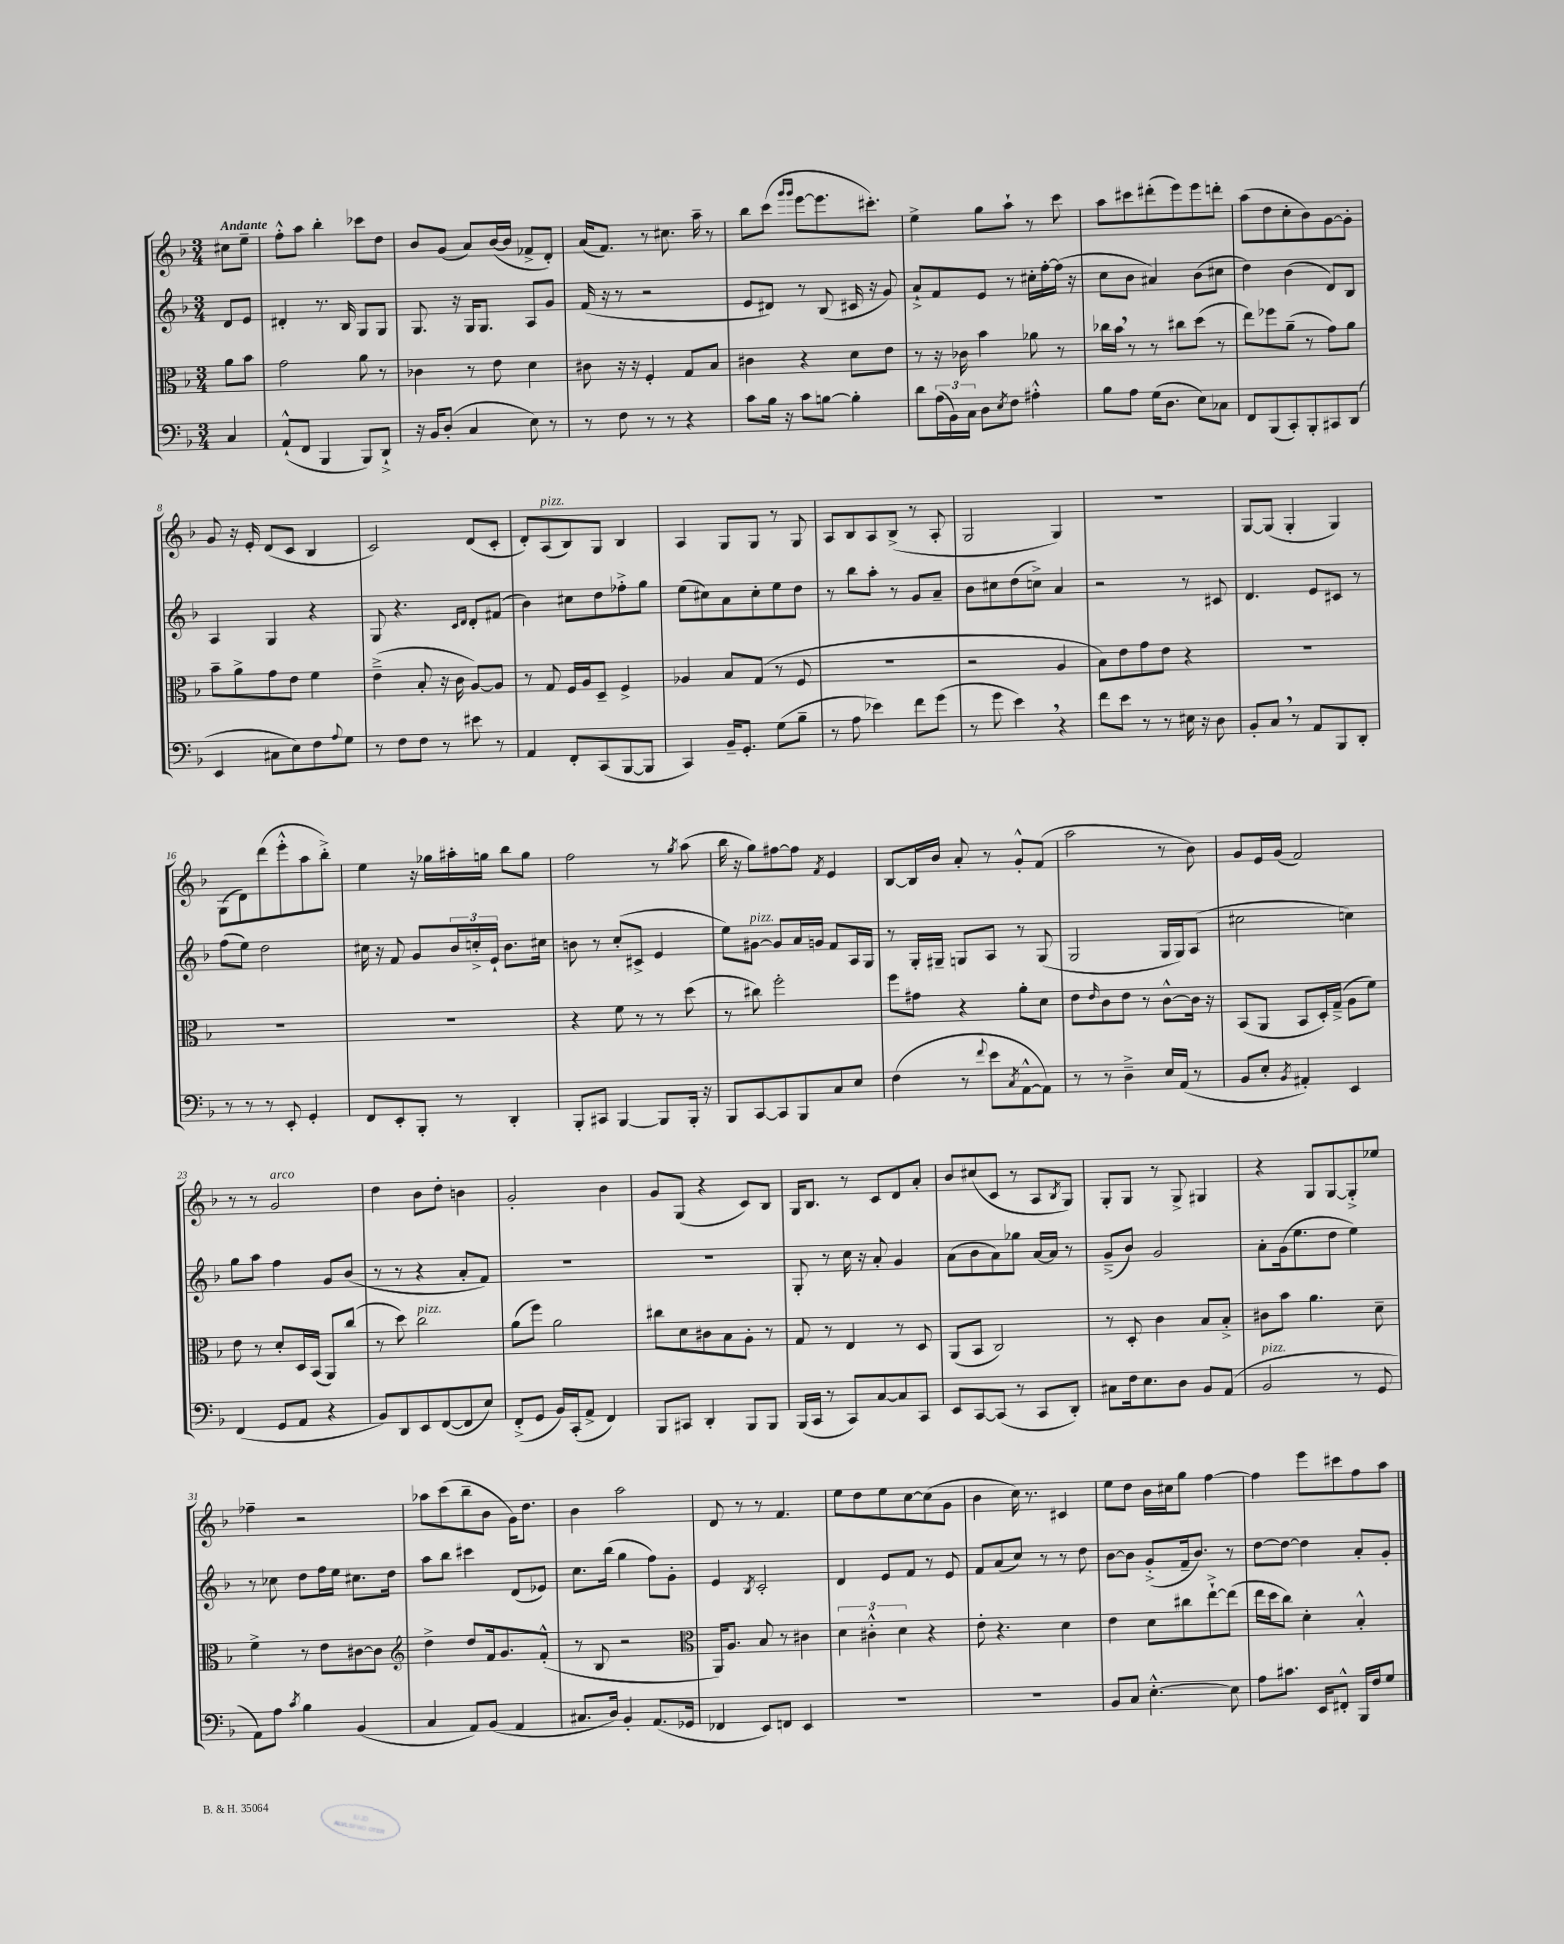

**kern	**kern	**kern	**kern
*part4	*part3	*part2	*part1
*staff4	*staff3	*staff2	*staff1
*clefF4	*clefC3	*clefG2	*clefG2
*k[b-]	*k[b-]	*k[b-]	*k[b-]
*M3/4	*M3/4	*M3/4	*M3/4
=	=	=	=
!	!	!	!LO:TX:a:B:t=Andante
4C/	8a\L	8d/L	8cc#X\L
.	8b-\J	8e/J	8ee~\J
=1	=1	=1	=1
(8AA`^^/L	2g\	4d#X'/	8ff'^^\L
8FF/J	.	.	8aa\J
4BBB-/	.	8.r	4bb-'\
.	.	16B-/	.
8BBB-/L)	8a\	8G/L	8ccc-X\L
8DD`^/J	8r	8G/J	8dd\J
=2	=2	=2	=2
16r	4c-X\	8.G/	8b-/L
16BB-/KL	.	.	.
(8D'/J	.	.	(8g/J
.	.	16r	.
4C/	8r	16G/KL	8a/L)
.	.	8.G/J	.
.	8e\	.	([16b-/L
.	.	.	16b-/JJ]
8E\)	4d\	8A/L	8f-X^/L
8r	.	8g/J	8d'/J)
=3	=3	=3	=3
8r	8c#X\	(16f/	(16a/KL
.	.	16r	8.f/J)
8F\	16r	8r	.
.	16r	.	.
8r	4F'/	2r	8r
8r	.	.	8.cc#X\
4r	8G/L	.	.
.	.	.	16aa~\
.	8B-/J	.	8r
=4	=4	=4	=4
8c\L	4c#X\	8e/L	8bb-\L
16B-\Jk	.	8d#X/J)	(8ccc\J
16r	.	.	.
.	.	.	16qqggg/LL
.	.	.	16qqggg/JJ
8c\L	4r	8r	[8eee\L
[8Bn\J	.	(8B-/	8.eee\]
4B'\]	8d\L	16c#X/	.
.	.	16r	8.ccc#X'\J)
.	8e\J	8g/)	.
=5	=5	=5	=5
8d\L	8r	8a`^/L	4ee^\
(24A\L	16r	8f/	.
24BB-\)	.	.	.
.	16c-X\	.	.
24C\JJ	.	.	.
8D\L	4b-\	8e/J	8gg\L
8qE/	.	.	.
8F\J	.	8r	8aa`\J
4A#X'^^\	8a-X\	16cc#X'\LL	8r
.	.	[16ff'\	.
.	8r	(16ff\JJ]	8ccc\
.	.	16r	.
=6	=6	=6	=6
8B-\L	16cc-X\LL	8cc\L	8aa\L
.	16b-,\JJ	.	.
8A\J	8r	8b-\J	8ccc#X\
(16G\KL	8r	4a#X/)	(8ddd#X'\
8.D\J	.	.	.
.	8cc#X\L	.	8eee\)
8E\L)	(8dd\J	(8b-\L	8eee\
8C-X\J	8r	8cc#X\J	8dddn'\J
=7	=7	=7	=7
8FF/L	8ee\L)	4dd\)	(8aa\L
(8BBB-/	8ff-X\	.	8dd\
8CC'/)	(8a~\J	(4b-\	8cc'\
8BBB-'/	8r	.	8b-\)
8CC#X/	8g\L)	8d/L)	[8g\
(8DD/J	8a\J	8B-/J	8g'\J]
!!LO:LB:g=z
=8	=8	=8	=8
4EE/	8b-~\L	4A/	8g/
.	8a^\	.	16r
.	.	.	16e'/
8C#X\L	8g\	4G/	(8d/L
8E\)	8e\J	.	8c/J
8F\	4f\	4r	4B-/
8qqA/	.	.	.
8G\J	.	.	.
=9	=9	=9	=9
8r	(4e~^\	8G/	2c/)
8F\L	.	4.r	.
8F\J	8B-'/	.	.
8r	16r	.	.
.	16c\	.	.
.	.	16qqc/LL	.
.	.	16qqd/JJ	.
8e#X\	[8A/L)	8d'/L	(8d/L
8r	8A/J]	(8f#X/J	8c'/J
=10	=10	=10	=10
4AA/	8r	4b-\)	8d'/L)
!	!	!	!LO:TX:a:i:t=pizz.
.	8G/	.	(8A/
8FF'/L	16F/LL	8cc#X\L	8B-/)
.	16A/J	.	.
(8CC/	8D~/J	8dd\	8G/J
[8BBB-/	4F^/	8ff-X'^\	4B-/
8BBB-/J]	.	8gg\J	.
=11	=11	=11	=11
4CC/)	4A-X/	(8ee\L	4A/
.	.	8cc#X\)	.
16BB-~/KL	8B-/L	8a\	8G/L
8.GG'/J	.	.	.
.	(8G/J	8cc#'\	8G/J
(8G\L	8r	8ee\	8r
8B-~\J	8F/	8dd\J	8G/
=12	=12	=12	=12
8r	2.r	8r	8A/L
8A\	.	8bb-\L	8B-/
4e-X\)	.	8aa'\J	8A/
.	.	8r	(8B-^/J
8f\L	.	8g/L	8r
(8g\J	.	8a~/J	8A'/
=13	=13	=13	=13
8r	2r	8b-\L	2G/
8g\	.	8cc#X\	.
4e,\)	.	(8dd\	.
.	.	8ccn^\J)	.
4r	4A/	4a/	4G/)
=14	=14	=14	=14
8f\L	8B-\L)	2r	2.r
8e\J	8e\	.	.
8r	8g\	.	.
8r	8e\J	.	.
16E#X\	4r	8r	.
16r	.	.	.
8D\	.	8c#X/	.
=15	=15	=15	=15
8BB-'/L	2.r	4.d/	[8G/L
8C,/J	.	.	(8G/J]
8r	.	.	4G'/
8AA/L	.	8e/L	.
8BBB-/	.	8c#X/J	4G/)
8DD'/J	.	8r	.
!!LO:LB:g=z
=16	=16	=16	=16
8r	2.r	(8ff\L	(8G\L
8r	.	8ee\J)	8d\)
8r	.	2dd\	(8ddd\
8EE'/	.	.	8eee'^^\
4GG'/	.	.	8aa\
.	.	.	8bb-'^\J)
=17	=17	=17	=17
8FF/L	2.r	16cc#X\	4ee\
.	.	16r	.
8EE'/	.	8f/	.
8BBB-'/J	.	8g/L	16r
.	.	.	16gg-X\LL
8r	.	24b-/L	16aa#X'\
.	.	24ccn'^/	.
.	.	.	16ggn\JJ
.	.	24e`/JJ	.
4DD'/	.	8.b-\L	8bb-\L
.	.	.	8gg\J
.	.	16cc#X\Jk	.
=18	=18	=18	=18
8BBB-'/L	4r	8bn\	2ff\
8CC#X/J	.	8r	.
[4BBB-/	8f\	(8cc'/L	.
.	8r	8c#X^/J	.
8BBB-/L]	8r	4e/	8r
.	.	.	8qgg/
16BBB-'/Jk	(8dd\	.	(8aa\
16r	.	.	.
=19	=19	=19	=19
8BBB-/L	8r	8ee\L)	16bb-\
.	.	.	16r
!	!	!LO:TX:a:i:t=pizz.	!
[8CC/	8cc#X\)	[8g#X\J	8gg\L)
8CC/]	2ff'\	8g#/L]	[8ff#X\
8BBB-/	.	16a/L	8ff#\J]
.	.	16gn/JJ	.
.	.	.	8qf/
8C/	.	8f/L	4e/
8E/J	.	16A/L	.
.	.	16G/JJ	.
=20	=20	=20	=20
(4F\	8ff\L	8r	[8B-/L
.	8g#X\J	16G'/LL	16B-/L]
.	.	16G#X~/JJ	16b-/JJ
8r	4r	8Gn/L	8a'/
8qqf/	.	.	.
8e\L	.	8A/J	8r
8qC/	.	.	.
[8AA^^\	8a'\L	8r	8g'^^/L
8AA\J])	8d\J	(8G/	(8f/J
=21	=21	=21	=21
8r	8e\L	2G/	2aa\
.	16qqe/	.	.
8r	8c\	.	.
4D~^\	8e\J	.	.
.	8r	.	.
16E/LL	[8c^^\L	16G/LL	8r
(16AA/JJ	.	16G/J)	.
8r	16c\Jk]	(8A/J	8b-\)
.	16r	.	.
=22	=22	=22	=22
8BB-/L	(8BB-/L	2cc#X\	8g/L
8E'/J	8AA/J	.	16e/L
.	.	.	(16g/JJ
8qBB-/	.	.	.
4AA#X'/)	8BB-/L	.	2f/)
.	16D'/L)	.	.
.	(16G~^/JJ	.	.
4EE/	8A\L	4ccn\)	.
.	8f\J)	.	.
!!LO:LB:g=z
=23	=23	=23	=23
(4FF/	8e\	8gg\L	8r
.	8r	8aa\J	8r
!	!	!	!LO:TX:a:i:t=arco
8GG/L	8d'/L	4ff\	2g/
8AA/J	16D/L	.	.
.	(16BB-/JJ	.	.
4r	8AA/L)	8g/L	.
.	(8cc/J	(8b-/J	.
=24	=24	=24	=24
8BB-/L)	8r	8r	4dd\
8DD/	8dd\)	8r	.
!	!LO:TX:a:i:t=pizz.	!	!
8EE/	2cc\	4r	8b-\L
([8FF/	.	.	8dd'\J
8FF/]	.	8a'/L	4bn\
8E/J)	.	8f/J)	.
=25	=25	=25	=25
(8FF'^/L	(8a\L	2.r	2g'/
8GG/J	8ff\J)	.	.
16BB-/LL)	2a\	.	.
(16CC'/J	.	.	.
8AA^/J	.	.	.
4FF/)	.	.	4b-\
=26	=26	=26	=26
8BBB-/L	8cc#X\L	2.r	8g/L
8CC#X/J	8d\	.	(8G/J
4DD'/	8c#X\	.	4r
.	8B-\	.	.
8BBB-/L	8A'\J	.	8c/L)
8BBB-/J	8r	.	8B-/J
=27	=27	=27	=27
(16BBB-/LL	8G/	8G'/	16G/KL
16CC/JJ	.	.	8.B-/J
8r	8r	8r	.
8CC/L)	4E/	16cc\	8r
.	.	16r	.
[8C/	.	8a'/	8c/L
8C/]	8r	4g/	8d/
8CC/J	8D/	.	8a'/J
=28	=28	=28	=28
8EE/L	(8AA/L	(8a\L	8b-/L
[8CC/	8BB-/J	8b-\	(8cc#X/
(8CC/J]	2C/)	8a\)	8c/J
8r	.	8gg-X\J	8r
8CC/L	.	[16a/LL	8A/L
.	.	16a/JJ]	.
.	.	.	8qB-/
8DD'/J)	.	8r	8G/J)
=29	=29	=29	=29
8C#X\L	8r	(8g~^/L	8G'/L
16F\k	8D'/	8b-/J)	8G/J
8.E\	.	.	.
.	4c\	2g/	8r
8D\J	.	.	8G^/
8BB-/L	8B-/L	.	4G#X/
(8AA/J	8B-'^/J	.	.
=30	=30	=30	=30
!LO:TX:a:i:t=pizz.	!	!	!
2BB-/	8c#X\L	8a'\L	4r
.	8b-\J	(16g\k	.
.	.	8.ee\	.
.	4.a\	.	8G/L
.	.	8dd\J	[8G/
8r	.	4ee\)	8G'^/]
8GG/	8d~\	.	8ee-X/J
!!LO:LB:g=z
=31	=31	=31	=31
8AA\L)	4f^\	8r	4ff-X~\
8A\J	.	8cc-X\	.
8qc/	.	.	.
4B-\	8r	8dd\L	2r
.	8e\L	16ff\L	.
.	.	16ee\JJ	.
(4BB-/	[8c#X\	8.cc#X\L	.
.	8c#\J]	.	.
.	.	16dd\Jk	.
=32	=32	=32	=32
*	*clefG2	*	*
4C/	4dd^\	8aa\L	8aa-X\L
.	.	8bb-\J	(8ccc\
8AA/L)	8dd/L	4ccc#X\	8bb-~\
(8BB-/J	16f/k	.	8b-\J
.	8.g/	.	.
4AA/	.	(8d/L	16g\KL)
.	.	.	8.dd\J
.	(8f'^^/J	8e-X/J)	.
=33	=33	=33	=33
8.C#X/L	8r	8.cc\L	4b-\
.	8B-/	.	.
16D/Jk)	.	(16bb-\Jk	.
4BB-'/	2r	4gg\	2aa\
(8.AA/L	.	8ff\L)	.
.	.	8g'\J	.
16GG-X/Jk	.	.	.
=34	=34	=34	=34
*	*clefC3	*	*
4FF-X/	16AA/KL)	4e/	8d/
.	8.A/J	.	.
.	.	.	8r
.	.	8qB-/	.
8EE/L)	8B-/	2c'/	8r
8FFn/J	8r	.	4.f/
4EE/	4c#X\	.	.
=35	=35	=35	=35
2.r	6d\	4d/	8ee\L
.	.	.	8dd\
.	6c#X'^^\	.	.
.	.	8e/L	8ee\
.	6d\	.	.
.	.	8f/J	[8cc\
.	4r	8r	(8cc\]
.	.	8e/	8g\J
=36	=36	=36	=36
2.r	8e'\	8f/L	4b-\
.	4.r	(8a/	.
.	.	8cc/J)	16cc\)
.	.	.	8.r
.	.	8r	.
.	4d\	8r	4c#X/
.	.	8dd\	.
=37	=37	=37	=37
8BB-/L	4e\	[8b-\L	8ee\L
8C/J	.	8b-\J]	8dd\J
[4.E'^^\	8d\L	(8g'^/L	16b-\LL
.	.	.	16cc#X\J
.	8cc#X\	16f~/k	8gg\J
.	.	8.b-/J)	.
.	[8ee`^\	.	[4ff\
8E\]	(8ee\J]	8r	.
=38	=38	=38	=38
8A\L	16ee\LL	[8dd\L	4ff\]
.	16dd\J	.	.
8.c#X\J	8cc\J)	8dd\J_	.
.	4d'\	4dd\]	8eee\L
16EE/KL	.	.	.
8FF#X'^^/J	.	.	8ccc#X\
16BBB-/LL	4B-'^^/	8a'/L	8ff\
16F/J	.	.	.
8G/J	.	8g'/J	8aa\J
==	==	==	==
*-	*-	*-	*-
